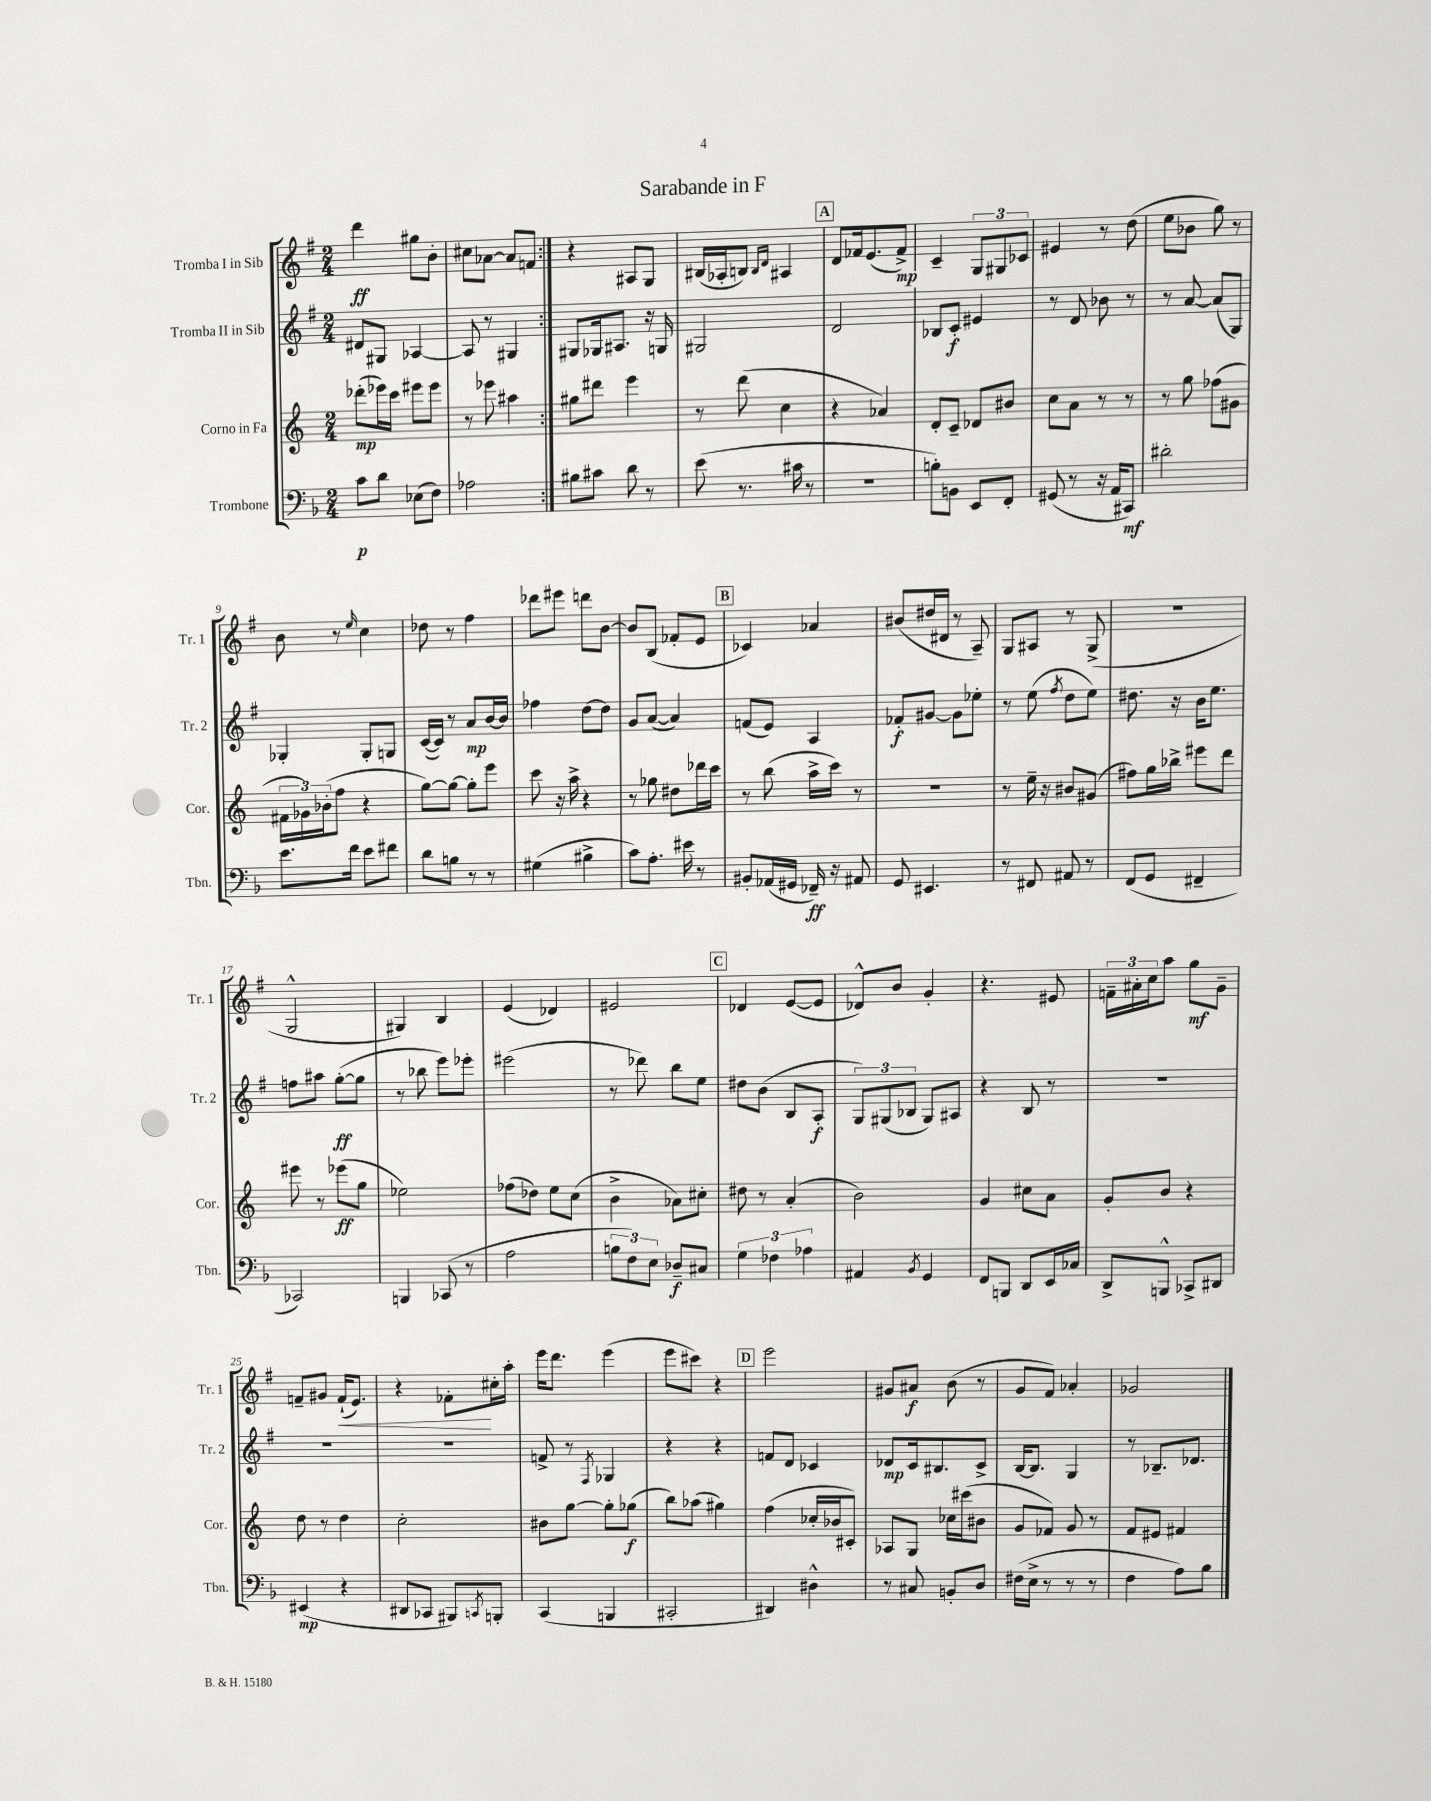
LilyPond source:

\header { title = "Sarabande in F" }
<<
\new StaffGroup <<
\new Staff = "s0" \with { instrumentName = "Tromba I in Sib" shortInstrumentName = "Tr. 1" } {
    \clef treble \key g \major \numericTimeSignature \time 2/4
    \repeat volta 2 { d'''4\ff gis''8 b'8-. |
    cis''8 aes'8~ aes'8 f'8 | }
    r4 ais8 g8 |
    bis16( aes16-. b8) \grace { b16 d'16 } ais4 |
    \mark \markup { \box "A" } d'8 fes'16 e'8.( fes'8->\mp) |
    c'4-- \tuplet 3/2 { g8 gis8 ces'8 } |
    eis'4 r8 d''8( |
    e''8 bes'8 g''8) r8 |
    b'8 r8 \grace { e''16 } c''4 |
    des''8 r8 fis''4 |
    des'''8 eis'''8 d'''8 b'8~ |
    b'8 b8( fes'8-. e'8 |
    \mark \markup { \box "B" } ces'4) aes'4 |
    bis'8( dis''16 dis'16 r8 a8--) |
    g8 ais8 r8 g8->( |
    R2 |
    g2-^ |
    gis4) b4 |
    e'4( des'4) |
    eis'2 |
    \mark \markup { \box "C" } des'4 e'8~( e'8 |
    des'8-^) b'8 g'4-. |
    r4. eis'8 |
    \tuplet 3/2 { f'16-- ais'16-. c''16 } a''8 g''8\mf g'8-- |
    f'8-- gis'8 f'16-!\<( e'8.) |
    r4 fes'8-.\! cis''16-. a''16-. |
    e'''16 d'''8. e'''4( |
    e'''8 cis'''8) r4 |
    \mark \markup { \box "D" } e'''2 |
    gis'8 ais'8\f b'8( r8 |
    g'8 fis'8) aes'4-. |
    ges'2 \bar "|." |
}
\new Staff = "s1" \with { instrumentName = "Tromba II in Sib" shortInstrumentName = "Tr. 2" } {
    \clef treble \key g \major \numericTimeSignature \time 2/4
    \repeat volta 2 { dis'8 gis8 aes4~ |
    aes8 r8 gis4 | }
    gis8 ges16 ais8. r16 g16 |
    gis2 |
    \mark \markup { \box "A" } d'2 |
    bes8 c'8-.\f eis'4 |
    r8 d'8 bes'8 r8 |
    r8 a'8~ a'8( g8) |
    ges4-. ges8-. g8 |
    c'16~( c'16) r8 a'8\mp b'16~ b'16 |
    fes''4 d''8~ d''8 |
    g'8 a'8~( a'4) |
    \mark \markup { \box "B" } f'8( e'8) a4 |
    fes'8-.\f gis'8~ gis'8 ees''8-. |
    r8 e''8( \acciaccatura { fis''8 } d''8 e''8) |
    dis''8. r16 b'16 e''8. |
    f''8 ais''8 g''8~-.\ff( g''8 |
    r8 bes''8 e'''8) ees'''8-. |
    eis'''2( |
    r8 des'''8) b''8 e''8 |
    \mark \markup { \box "C" } dis''8 b'8( b8 a8-.\f |
    \tuplet 3/2 { g8) gis8( bes8 } gis8) ais8 |
    r4 b8 r8 |
    R2 |
    R2 |
    R2 |
    f'8-> r8 \acciaccatura { fis8 } ges4 |
    r4 r4 |
    \mark \markup { \box "D" } f'8 d'8 ces'4 |
    des'8\mp c'16 bis8. c'8-> |
    b16~ b8. g4 |
    r8 bes8.-- des'8. \bar "|." |
}
\new Staff = "s2" \with { instrumentName = "Corno in Fa" shortInstrumentName = "Cor." } {
    \clef treble \key c \major \numericTimeSignature \time 2/4
    \repeat volta 2 { des'''8-.\mp( ees'''16) c'''16 eis'''8 eis'''8 |
    r8 ees'''8 ais''4 | }
    gis''8 dis'''8 e'''4 |
    r8 d'''8( c''4 |
    \mark \markup { \box "A" } r4 aes'4) |
    d'8-. c'8-- des'8 bis'8 |
    c''8 a'8 r8 r8 |
    r8 g''8 fes''8( gis'8 |
    \tuplet 3/2 { fis'16 ges'16) bes'16-.( } f''8 r4 |
    g''8~) g''8~ g''8-. e'''8 |
    c'''8 r16 a''16-> r4 |
    r8 ges''8 dis''8 des'''16 c'''16 |
    \mark \markup { \box "B" } r8 b''8( a''16-> c'''16) r8 |
    r2 |
    r8 e''16-- r16 bis'8 gis'8( |
    fis''8) g''16 bes''16-> eis'''8 d'''8 |
    eis'''8 r8 ees'''8\ff( g''8 |
    ees''2) |
    fes''8( des''8) e''8 c''8( |
    b'4-> aes'8) cis''8-. |
    \mark \markup { \box "C" } dis''8 r8 a'4-.( |
    b'2) |
    g'4 cis''8 a'8 |
    g'8-. b'8 r4 |
    d''8 r8 d''4 |
    c''2-. |
    bis'8 g''8~ g''8-. ges''8\f( |
    b''8) aes''8( gis''4) |
    \mark \markup { \box "D" } f''4( ces''16-. bes'16 cis'8-.) |
    aes8 g8 ces''16 cis'''16( bis'8 |
    g'8 fes'8) g'8 r8 |
    f'8 eis'8 fis'4 \bar "|." |
}
\new Staff = "s3" \with { instrumentName = "Trombone" shortInstrumentName = "Tbn." } {
    \clef bass \key f \major \numericTimeSignature \time 2/4
    \repeat volta 2 { c'8\p d'8 ees8( f8) |
    aes2 | }
    bis8 cis'8 d'8 r8 |
    e'8( r8. cis'16 r8 |
    \mark \markup { \box "A" } r2 |
    b8-.) b,8 e,8 f,8-. |
    gis,8( r8 r16 a,16 cis,8\mf) |
    dis'2-. |
    e'8. f'16 e'8 fis'8 |
    d'8 b8 r8 r8 |
    gis4( bis4-> |
    c'8) a8.-. eis'16 r8 |
    \mark \markup { \box "B" } bis,8-. aes,16( gis,16 fes,16--\ff) r16 ais,8 |
    g,8 eis,4. |
    r8 fis,8 ais,8 r8 |
    f,8( g,8 fis,4-- |
    ces,2) |
    b,,4 ces,8( r8 |
    a2 |
    \tuplet 3/2 { b8 f8) e8 } des8--\f cis8 |
    \mark \markup { \box "C" } \tuplet 3/2 { g4 fes4 aes4 } |
    ais,4 \acciaccatura { bes,8 } g,4 |
    f,8 b,,8 d,8 e,16 ces16 |
    d,8-> b,,8-^ ces,8-> dis,8 |
    eis,4\mp( r4 |
    dis,8 ces,8 bis,,8) \acciaccatura { c,8 } b,,8-. |
    c,4( b,,4 |
    cis,2-. |
    \mark \markup { \box "D" } dis,4) dis4-^ |
    r8 cis8 b,8-. d8 |
    fis16( e16-> r8 r8 r8 |
    f4 a8) bes8 \bar "|." |
}
>>
>>
